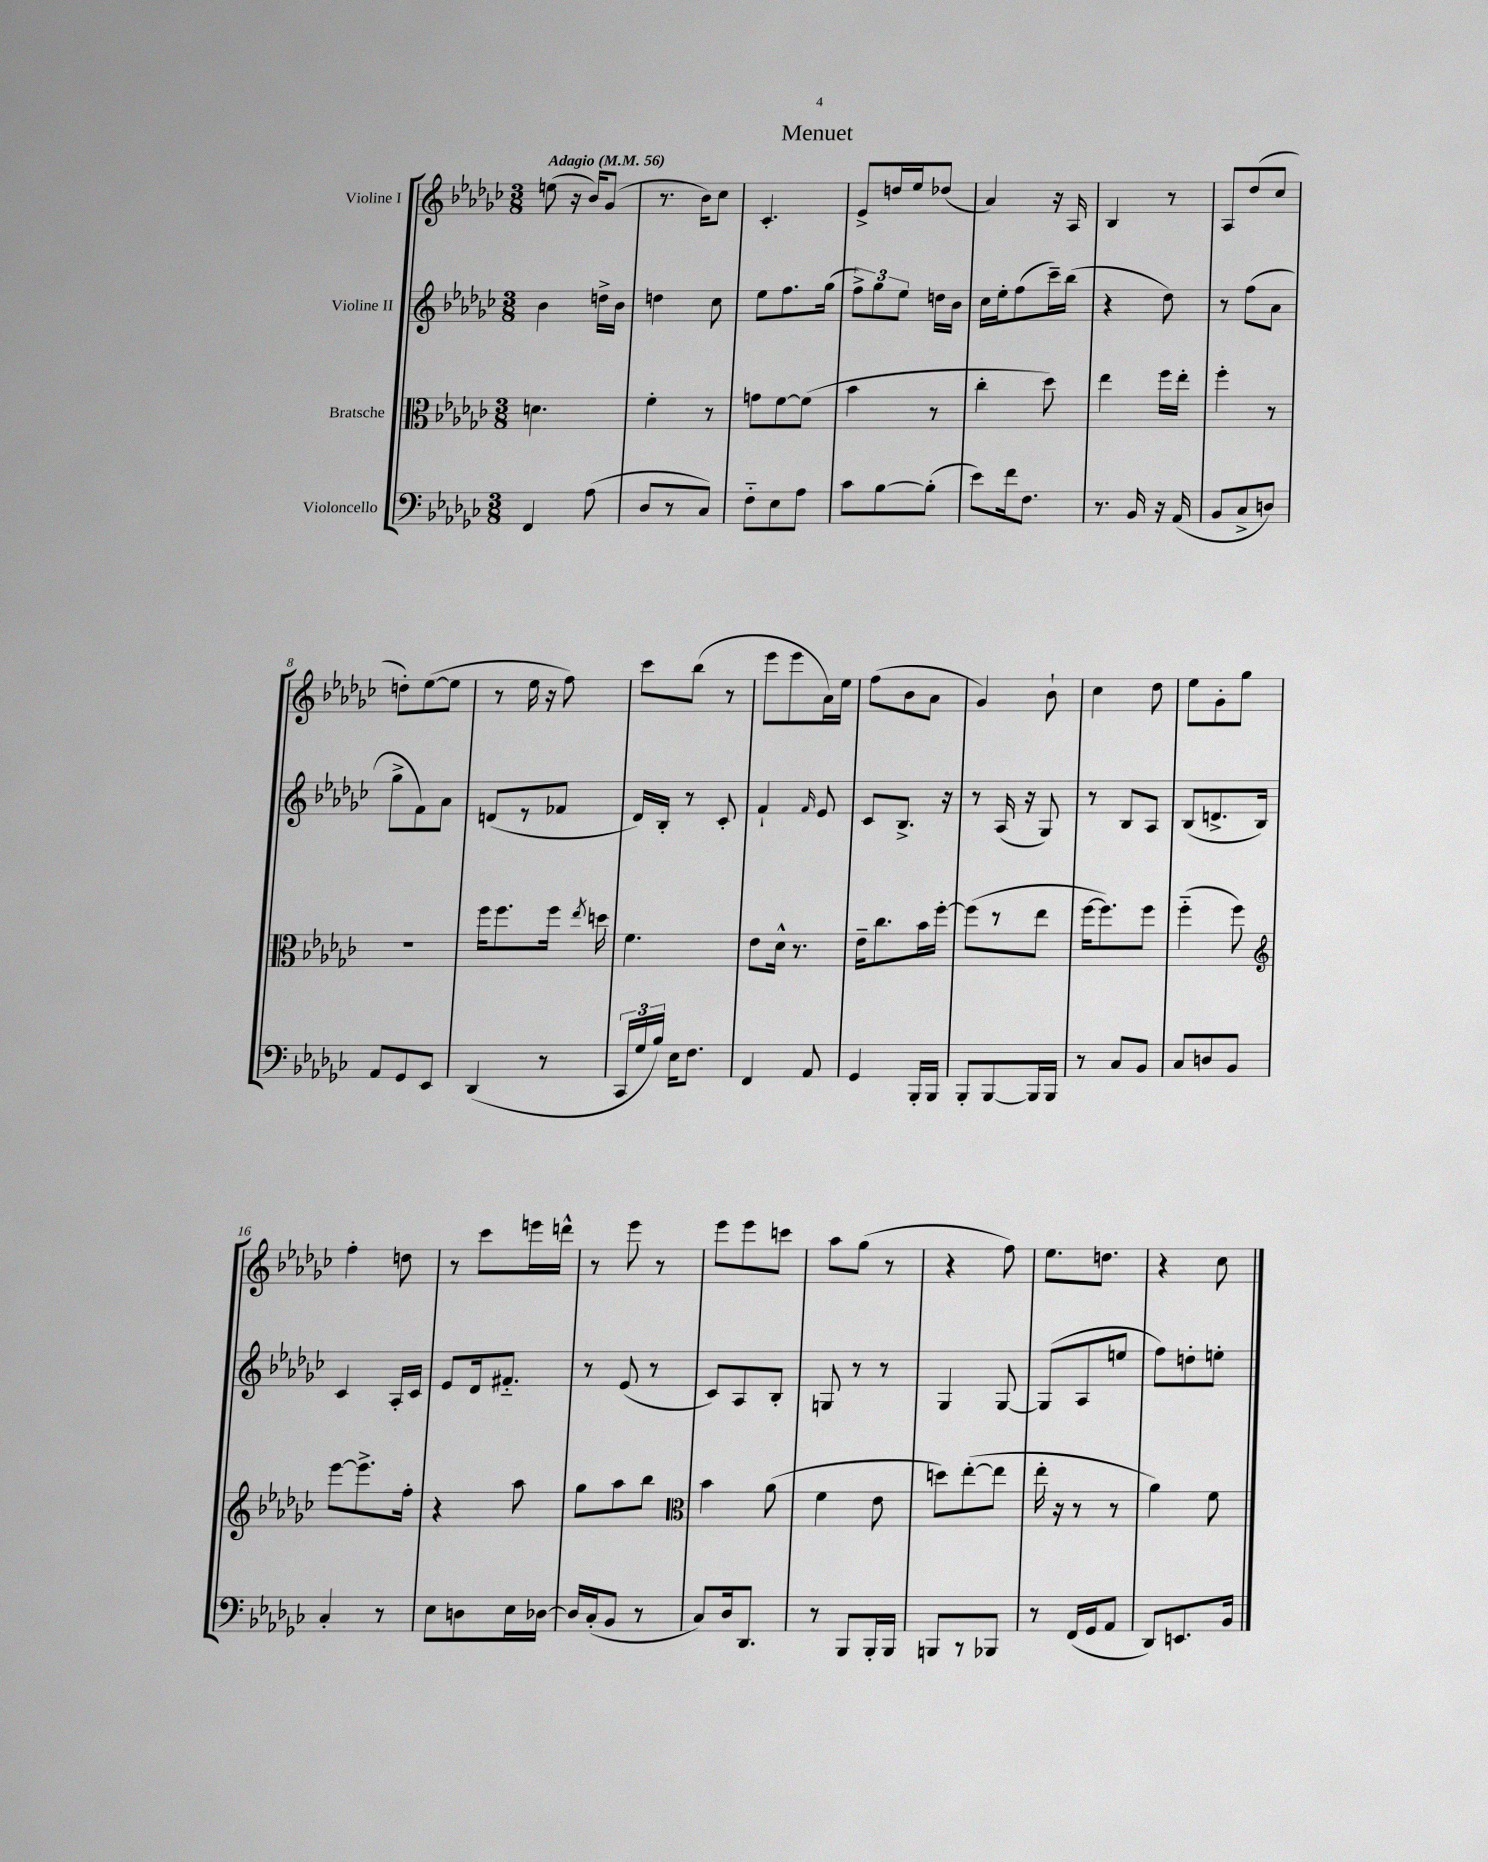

**kern	**kern	**kern	**kern
*staff4	*staff3	*staff2	*staff1
*clefF4	*clefC3	*clefG2	*clefG2
*k[b-e-a-d-g-c-]	*k[b-e-a-d-g-c-]	*k[b-e-a-d-g-c-]	*k[b-e-a-d-g-c-]
*M3/8	*M3/8	*M3/8	*M3/8
*MM56	*MM56	*MM56	*MM56
4FF	4.d	4b-	(8ee
.	.	.	16r
.	.	.	16b-)
(8A-	.	16dd^	(8g-
.	.	16b-	.
=	=	=	=
8D-	4f'	4dd	8.r
8r	.	.	.
.	.	.	16b-)
8C-)	8r	8cc-	8cc-
=	=	=	=
8F'~	8g	8ee-	4.c-'
8E-	[8f	8.ff	.
8A-	(8f]	.	.
.	.	(16gg-	.
=	=	=	=
8c-	4b-	12ff^)	8e-^
.	.	12gg-	.
[8B-	.	.	16dd
.	.	12ee-	.
.	.	.	16ee-
(8B-']	8r	16dd	(8dd-
.	.	16b-	.
=	=	=	=
8e-)	4cc-'	16cc-	4a-)
.	.	16ee-'	.
16f	.	(8ff	.
8.F	.	.	.
.	8dd-)	16ccc-~)	16r
.	.	(16bb-	16A-
=	=	=	=
8.r	4ee-	4r	4B-
16BB-	.	.	.
16r	16ff	8dd-)	8r
(16AA-	16ee-'	.	.
=	=	=	=
8BB-	4ff'	8r	8A-
8C-^	.	(8ff	(8dd-
8D)	8r	8a-	8cc-
=	=	=	=
8AA-	4.r	8gg-^	8dd')
8GG-	.	8f)	([8ee-
8EE-	.	8a-	8ee-]
=	=	=	=
(4DD-	16ff	(8d	8r
.	8.ff	.	.
.	.	8r	16ee-
.	.	.	16r
8r	16ff	8f-	8ff)
.	8qee-	.	.
.	16dd	.	.
=	=	=	=
24CC-	4.f	16d-)	8ccc-
24G-	.	.	.
.	.	16B-'	.
24B-)	.	.	.
16E-	.	8r	(8bb-
8.F	.	.	.
.	.	8c-'	8r
=	=	=	=
4FF	8e-	4f`	8eee-
.	16d-^^	.	8eee-
.	8.r	.	.
.	.	16qqf	.
8AA-	.	8e-	16a-)
.	.	.	16ee-
=	=	=	=
4GG-	16e-~	8c-	(8ff
.	8.cc-	.	.
.	.	8.B-^	8b-
16BBB-'	16b-	.	8a-
16BBB-	[16ff'	16r	.
=	=	=	=
8BBB-'	(8ff]	8r	4g-)
[8BBB-	8r	(16A-	.
.	.	16r	.
16BBB-]	8ee-	8G-)	8b-`
16BBB-	.	.	.
=	=	=	=
8r	[16ff	8r	4cc-
.	8.ff])	.	.
8C-	.	8B-	.
8BB-	8ff	8A-	8dd-
=	=	=	=
8C-	(4ff'~	(8B-	8ee-
8D	.	8.d^	8g-'
8BB-	8ff)	.	8gg-
.	.	16B-)	.
=	=	=	=
*	*clefG2	*	*
4C-'	[8eee-	4c-	4ff'
.	8.eee-^]	.	.
8r	.	16A-'	8dd
.	16ff'	16c-	.
=	=	=	=
8E-	4r	8e-	8r
8D	.	16d-	8ccc-
.	.	8.f#'~	.
16E-	8aa-	.	16eee
[16D-	.	.	16ddd^^
=	=	=	=
16D-]	8gg-	8r	8r
(16C-'	.	.	.
8BB-	8aa-	(8e-	8eee-
8r	8bb-	8r	8r
=	=	=	=
*	*clefC3	*	*
8C-)	4b-	8c-)	8eee-
16D-	.	8A-	8eee-
8.DD-	.	.	.
.	(8a-	8B-'	8ccc
=	=	=	=
8r	4f	8G	8aa-
8BBB-	.	8r	(8gg-
16BBB-'	8e-	8r	8r
16BBB-	.	.	.
=	=	=	=
8BBB	8dd)	4G-	4r
8r	([8ee-'	.	.
8BBB-	8ee-]	[8G-	8ff)
=	=	=	=
8r	16ee-'	(8G-]	8.ee-
.	16r	.	.
(16FF	8r	8A-	.
16GG-	.	.	8.dd
8AA-	8r	8ee	.
=	=	=	=
8DD-)	4a-)	8ff)	4r
8.EE	.	8dd'	.
.	8f	8ee'	8cc-
16BB-	.	.	.
==	==	==	==
*-	*-	*-	*-
